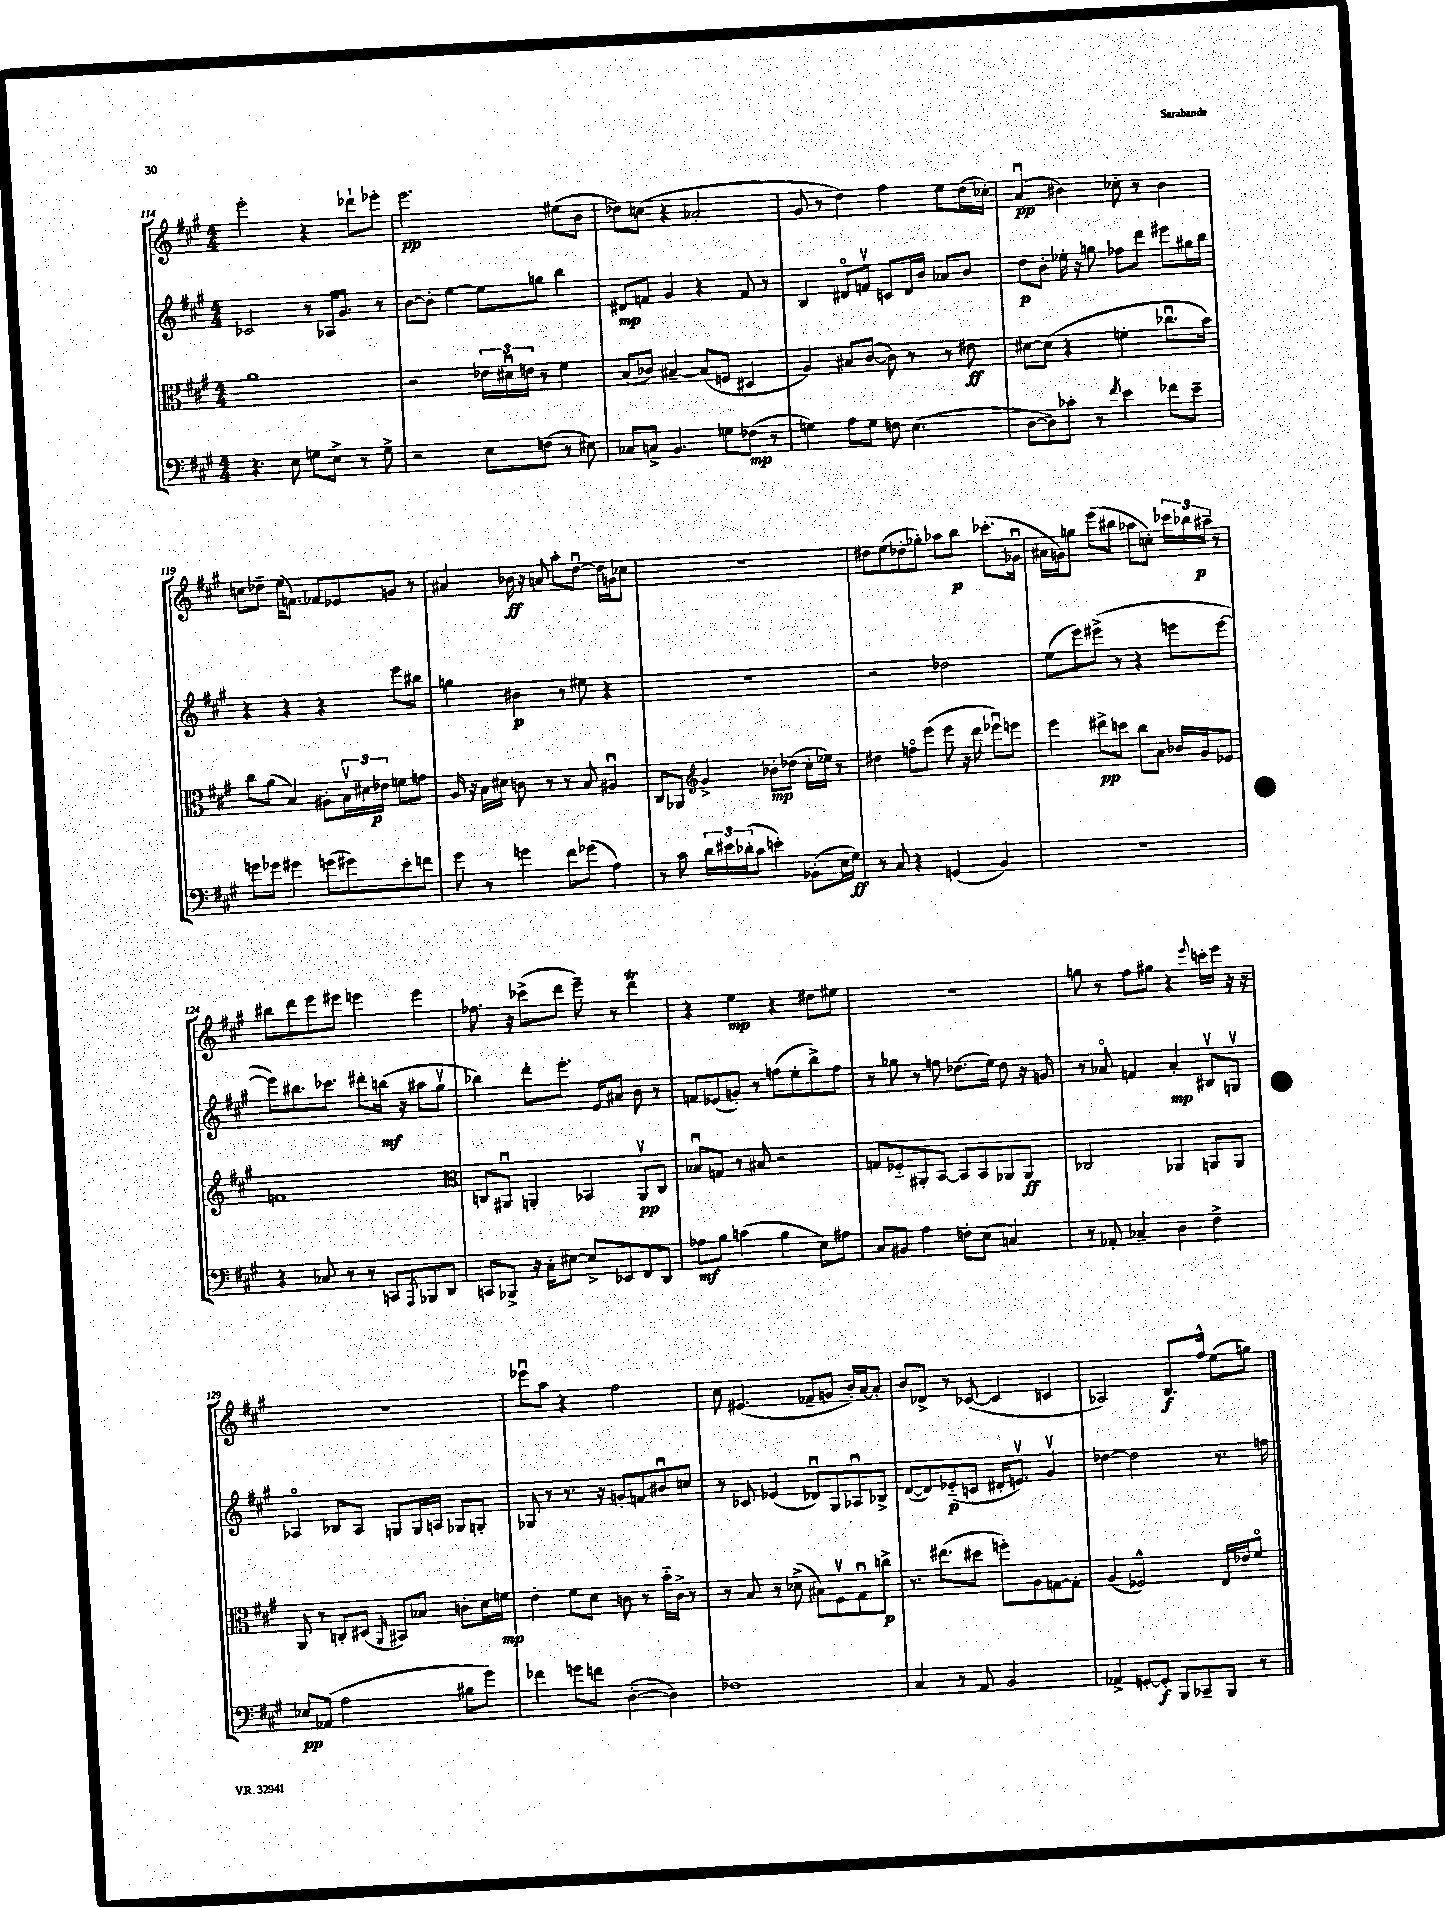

**kern	**dynam	**kern	**dynam	**kern	**dynam	**kern	**dynam
*part4	*part4	*part3	*part3	*part2	*part2	*part1	*part1
*staff4	*staff4	*staff3	*staff3	*staff2	*staff2	*staff1	*staff1
*clefF4	*	*clefC3	*	*clefG2	*	*clefG2	*
*k[f#c#g#]	*	*k[f#c#g#]	*	*k[f#c#g#]	*	*k[f#c#g#]	*
*M4/4	*	*M4/4	*	*M4/4	*	*M4/4	*
=114	=114	=114	=114	=114	=114	=114	=114
4.r	.	1a	.	2c-X/	.	2eee'\	.
8E\	.	.	.	.	.	.	.
8Gn\L	.	.	.	8r	.	4r	.
8E^\J	.	.	.	16A-X/KL	.	.	.
.	.	.	.	8.g#/J	.	.	.
8r	.	.	.	.	.	8ddd-X`\L	.
8G^\	.	.	.	8r	.	8eee-X'\J	.
=115	=115	=115	=115	=115	=115	=115	=115
2r	.	2r	.	[8b\L	.	2.eee\	pp
.	.	.	.	8b'\J]	.	.	.
.	.	.	.	[4ee\	.	.	.
8E\L	.	24e-X\LL	.	8ee\L]	.	.	.
.	.	24d#Xu\	.	.	.	.	.
.	.	24en\JJ	.	.	.	.	.
(8Fn\J	.	8r	.	8ggn\J	.	.	.
8r	.	4f#\	.	4bb\	.	(8ee#X\L	.
8E#X\)	.	.	.	.	.	8b\J	.
=116	=116	=116	=116	=116	=116	=116	=116
8C-X/L	.	(8B/L	.	8d#X/L	mp	8dd-X\L)	.
8Cn^/J	.	8c-X/J)	.	8fn/J	.	(8ccn\J	.
4.BB/	.	[4B#X~/	.	4g#/	.	4r	.
.	.	(8B#/L]	.	4r	.	2a-X'/	.
8Gn\L	.	8Fn/J	.	.	.	.	.
(8F-X\J	mp	4D#X/	.	8f/	.	.	.
8r	.	.	.	8r	.	.	.
=117	=117	=117	=117	=117	=117	=117	=117
4Gn\)	.	4A/)	.	4B/	.	8g#/	.
.	.	.	.	.	.	8r	.
8A\L	.	8B#X/L	.	8d#X/L	.	4dd\)	.
8G\J	.	([8c#/J	.	8fnv/J	.	.	.
8Fn\	.	8c#\])	.	8cn/L	.	4ff#\	.
(4.E\	.	8r	.	16d#/L	.	.	.
.	.	.	.	16b/JJ	.	.	.
.	.	8r	.	8a-X/L	.	8ee\L	.
.	.	8e#X\	ff	8b/J	.	(16dd\L	.
.	.	.	.	.	.	16cc-X'\JJ)	.
=118	=118	=118	=118	=118	=118	=118	=118
[8D\L	.	[8d#X\L	.	8dd\L	p	(4au/	pp
8D\])	.	(8d#\J]	.	8b'\J	.	.	.
8c-X'\J	.	4r	.	16ee-X'\	.	4b#X\)	.
.	.	.	.	16r	.	.	.
8r	.	.	.	8ggn\	.	.	.
8qf#/	.	.	.	.	.	.	.
4e\	.	4fn'\	.	8ff-X\L	.	8cc-X'\	.
.	.	.	.	8ddd\J	.	8r	.
8f-X\L	.	8.cc-Xu\L	.	8eee#X\L	.	4b#\	.
8e~\J	.	.	.	16gg#X\L	.	.	.
.	.	16b\Jk)	.	16bb\JJ	.	.	.
!!LO:LB:g=z
=119	=119	=119	=119	=119	=119	=119	=119
8gn\L	.	8cc#\L	.	4r	.	8ccn\L	.
8g-X\J	.	(8a\J	.	.	.	8dd-X~\J	.
4g#X\	.	4B/)	.	4r	.	(16ee\KL	.
.	.	.	.	.	.	8.fn\J)	.
(8gn\L	.	8A#X'\L	.	4r	.	8f-X/L	.
8g#X\)	.	24Bv\L	.	.	.	8e-X/	.
.	.	24d#X\	.	.	.	.	.
.	.	24e-X\JJ	p	.	.	.	.
8e'\	.	8fn\L	.	8eee\L	.	8gn/J	.
8fn\J	.	8gn\J	.	8bb#X\J	.	8r	.
=120	=120	=120	=120	=120	=120	=120	=120
8g#\	.	16A/	.	4ggn\	.	4a#X/	.
.	.	16r	.	.	.	.	.
8r	.	16B\LL	.	.	.	.	.
.	.	16d#X\JJ	.	.	.	.	.
4gn\	.	8cn\	.	4b#X\	p	16b-X\	ff
.	.	.	.	.	.	16r	.
.	.	8r	.	.	.	8an/	.
8f#\L	.	8r	.	8r	.	8aa'\L	.
(8g-X\J	.	8B/	.	8ee#X\	.	[8ddu\J	.
4A\)	.	4A#Xu/	.	4r	.	16dd\LL]	.
.	.	.	.	.	.	16gn\J	.
.	.	.	.	.	.	8cc-X\J	.
=121	=121	=121	=121	=121	=121	=121	=121
8r	.	8C#/L	.	1r	.	1r	.
8c#\	.	8AA-X/J	.	.	.	.	.
*	*	*clefG2	*	*	*	*	*
24d\LL	.	4g#^/	.	.	.	.	.
24e#X\	.	.	.	.	.	.	.
(24d-X'\J	.	.	.	.	.	.	.
8c#\J	.	.	.	.	.	.	.
4en'\)	.	8b-X'\L	mp	.	.	.	.
.	.	(8dd-X\J	.	.	.	.	.
(8BB-X'\L	.	16cc#'\LL	.	.	.	.	.
.	.	16ee-X\JJ)	.	.	.	.	.
16E\L	.	8r	.	.	.	.	.
16G#\JJ)	ff	.	.	.	.	.	.
=122	=122	=122	=122	=122	=122	=122	=122
8r	.	4dd#X\	.	2r	.	8dd#X\L	.
8C#/	.	.	.	.	.	(8ee\	.
4r	.	8ffn\L	.	.	.	8dd-X'\	.
.	.	(8eee\J	.	.	.	8gg-X'\J)	.
(4GGn/	.	8eee\	.	2dd-X\	.	8aa-X\L	.
.	.	16r	.	.	.	8bb\J	p
.	.	16ddd\	.	.	.	.	.
4BB/)	.	8eee-Xu\L)	.	.	.	(8.ccc-X'\L	.
.	.	8eeen\J	.	.	.	.	.
.	.	.	.	.	.	16g-Xu\Jk	.
=123	=123	=123	=123	=123	=123	=123	=123
1r	.	4eee\	.	(8ee\L	.	16a#X\LL	.
.	.	.	.	.	.	16gn\J)	.
.	.	.	.	8eee\)	.	8ggn\J	.
.	.	8ddd#X^\L	pp	(8eee#X^\J	.	(8eee\L	.
.	.	8cccn\J	.	8r	.	8bb#X\J	.
.	.	8bb\L	.	4r	.	8aa-X\L	.
.	.	8a\J	.	.	.	8ccn'\J)	.
.	.	16b-X/LL	.	8eeen\L	.	24ccc-X\LL	.
.	.	.	.	.	.	24bb-X\	.
.	.	16g#/J	.	.	.	.	.
.	.	.	.	.	.	24aa#X~\JJ	p
.	.	8e-X/J	.	[8eee\J	.	8r	.
!!LO:LB:g=z
=124	=124	=124	=124	=124	=124	=124	=124
4r	.	1fn	.	8eee\L])	.	8bb#X\L	.
.	.	.	.	8.bb#X\	.	8ddd\	.
8C-X/	.	.	.	.	.	8eee\	.
.	.	.	.	8.ccc-X\J	.	.	.
8r	.	.	.	.	.	8eee#X\J	.
8r	.	.	.	8ddd#X'\L	.	4eeen\	.
8CCn/L	.	.	.	(16bbn\Jk	mf	.	.
.	.	.	.	16r	.	.	.
8qAAA/	.	.	.	.	.	.	.
8BBB-X/	.	.	.	8aa#X\L	.	4eee\	.
8DD/J	.	.	.	8gg#v\J	.	.	.
=125	=125	=125	=125	=125	=125	=125	=125
*	*	*clefC3	*	*	*	*	*
8CCn/L	.	8Cn/L	.	4bb-X\)	.	8.ff-X\	.
8BBB-X^/J	.	8AA#Xu/J	.	.	.	.	.
.	.	.	.	.	.	16r	.
16r	.	4AAn'/	.	8ddd'\L	.	(8ccc-X^\L	.
16C#'\KL	.	.	.	.	.	.	.
[8E#X\J	.	.	.	8.eee'\J	.	8ddd\J	.
8E#^/L]	.	4BB-X/	.	.	.	8eee~\)	.
.	.	.	.	16e/KL	.	.	.
8EE-X/	.	.	.	8a#X/J	.	8r	.
8FF#/	.	8AAv/L	pp	8b\	.	4dddT\	.
8DD/J	.	8C/J	.	8r	.	.	.
=126	=126	=126	=126	=126	=126	=126	=126
8A-X\L	mf	8B-Xu/L	.	8fn/L	.	4r	.
8B\J	.	8Gn/J	.	(8e-X/	.	.	.
(4cn\	.	8r	.	8gn'/J)	.	4ee\	mp
.	.	8B#X/	.	8r	.	.	.
4B\	.	2r	.	(8ffn\L	.	4r	.
.	.	.	.	8ee'\	.	.	.
8E\L)	.	.	.	8bb^\)	.	8dd#X\L	.
8A#X\J	.	.	.	8ff\J	.	8ee#X\J	.
=127	=127	=127	=127	=127	=127	=127	=127
8C#/L	.	8Gn/L	.	8r	.	1r	.
8BB#X/J	.	8F-X/	.	8gg-X\	.	.	.
4A\	.	8AA#X'/	.	8r	.	.	.
.	.	[8BB/J	.	8ffn\	.	.	.
8Fn'\L	.	8BB/L]	.	(8.dd-X\L	.	.	.
(8E\J	.	8BB/	.	.	.	.	.
.	.	.	.	16ee\Jk)	.	.	.
4Cn/)	.	8AA-X/	.	8dd-\	.	.	.
.	.	8AA-/J	ff	16r	.	.	.
.	.	.	.	16gn/	.	.	.
=128	=128	=128	=128	=128	=128	=128	=128
8r	.	2C-X/	.	8r	.	8ggn\	.
8AA-X'/	.	.	.	8a-X/	.	8r	.
4C-X~/	.	.	.	4fn/	.	8ff#\L	.
.	.	.	.	.	.	8gg#X\J	.
4D\	.	4AA-X/	.	4a-'/	mp	4r	.
.	.	.	.	.	.	8qqeee/	.
4F#^\	.	8AAn/L	.	8B#Xv/L	.	16cccn'\LL	.
.	.	.	.	.	.	16eee\JJ	.
.	.	8AA/J	.	8Gnv/J	.	16r	.
.	.	.	.	.	.	16r	.
!!LO:LB:g=z
=129	=129	=129	=129	=129	=129	=129	=129
8E-X/L	pp	8AA/	.	4A-X/	.	1r	.
(8AA-X/J	.	8r	.	.	.	.	.
2A\	.	8Cn'/L	.	8B-X/L	.	.	.
.	.	(8D#X/J	.	8A-/J	.	.	.
.	.	16qqAA/	.	.	.	.	.
.	.	8BB#X/L)	.	8Gn/L	.	.	.
.	.	8B-X/J	.	16G/L	.	.	.
.	.	.	.	16An/JJ	.	.	.
8B#X\L	.	8cn'\L	.	8G-X/L	.	.	.
8g#\J)	.	16d\L	.	8Gn'/J	.	.	.
.	.	16fn\JJ	mp	.	.	.	.
=130	=130	=130	=130	=130	=130	=130	=130
4f-X\	.	4e'\	.	8G-X/	.	8eee-Xu\L	.
.	.	.	.	8r	.	8aa\J	.
8gn\L	.	8f#\L	.	8.r	.	4r	.
8fn\J	.	8d\J	.	.	.	.	.
.	.	.	.	16r	.	.	.
([4D'\	.	8cn\	.	8gn'/L	.	2ff#\	.
.	.	8r	.	8fn/	.	.	.
4D\])	.	16b\LL	.	8b#Xu/	.	.	.
.	.	16c^\JJ	.	.	.	.	.
.	.	8r	.	8ccn/J	.	.	.
=131	=131	=131	=131	=131	=131	=131	=131
1F-X	.	8r	.	8r	.	8cc#\	.
.	.	8B/	.	8c-X/	.	(4.e#X/	.
.	.	8r	.	(4e-X/	.	.	.
.	.	(8d-X^\	.	.	.	.	.
.	.	8B#X\L)	.	8d-Xu/L)	.	8f-X~/L	.
.	.	8F#v\	.	8G#/	.	8gn/J	.
.	.	8G#u\	.	8A-Xu/	.	16b'/LL)	.
.	.	.	.	.	.	[16a/J	.
.	.	8ccn^\J	p	8B-X^/J	.	8a'/J]	.
=132	=132	=132	=132	=132	=132	=132	=132
4C#/	.	8.r	.	([8d/L	.	8b/L	.
.	.	.	.	8d/])	.	8d-X^/J	.
.	.	(8.ee#X\L	.	.	.	.	.
8r	.	.	.	(8e-X/	p	8r	.
8AA/	.	8dd#X\J	.	8cn/J	.	([8c-X/	.
2BB/	.	8ffn'\L)	.	16d#X'/KL	.	4c-/]	.
.	.	.	.	8.env/J)	.	.	.
.	.	8A\	.	.	.	.	.
.	.	[8Gn\	.	4g#v/	.	4cn/	.
.	.	8G'\J]	.	.	.	.	.
=133	=133	=133	=133	=133	=133	=133	=133
4AA-X^/	.	(4A/	.	[4dd-X\	.	2A-X/)	.
[8GGn'/L	.	2F-X^^/)	.	2dd-\]	.	.	.
8GG'/J]	f	.	.	.	.	.	.
8BBB/L	.	.	.	.	.	8.B/L	f
8CC-X~/	.	.	.	.	.	.	.
.	.	.	.	.	.	16ff#^^/Jk	.
8BBB/J	.	16E/LL	.	8.r	.	(8ee\L	.
.	.	16e-X/J	.	.	.	.	.
8r	.	8f#/J	.	.	.	8ggn\J)	.
.	.	.	.	16ffn\	.	.	.
==	==	==	==	==	==	==	==
*-	*-	*-	*-	*-	*-	*-	*-
